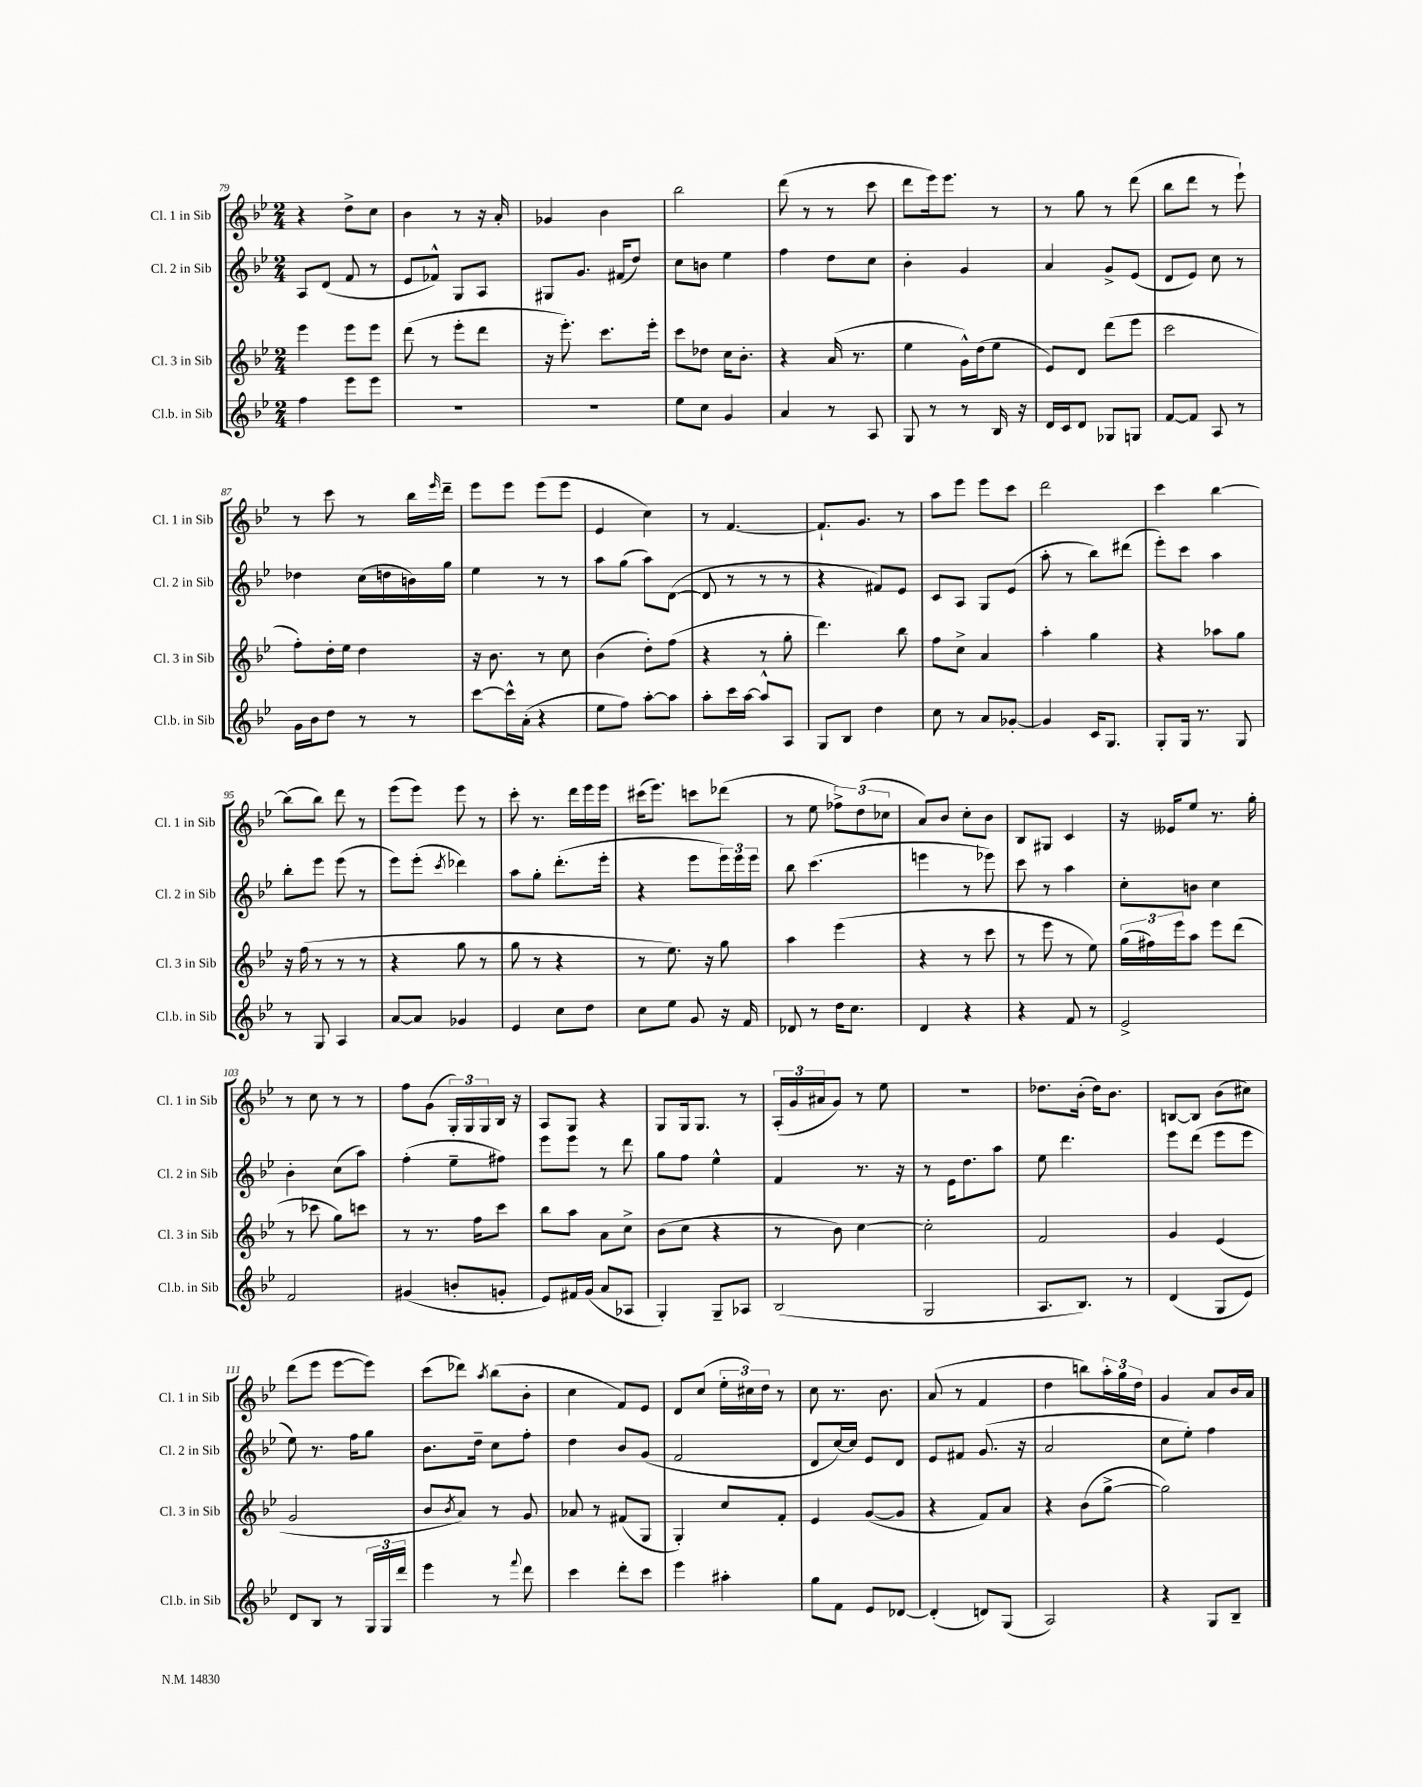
<<
\new StaffGroup <<
\new Staff = "s0" \with { instrumentName = "Cl. 1 in Sib" shortInstrumentName = "Cl. 1 in Sib" } {
    \clef treble \key bes \major \numericTimeSignature \time 2/4
    r4 d''8-> c''8 |
    bes'4 r8 r16 a'16-. |
    ges'4 bes'4 |
    bes''2 |
    d'''8( r8 r8 c'''8 |
    d'''8 ees'''16) ees'''8. r8 |
    r8 g''8 r8 d'''8( |
    bes''8 d'''8 r8 ees'''8-!) |
    r8 c'''8 r8 bes''16 \grace { ees'''16 } d'''16-- |
    ees'''8 ees'''8 ees'''8( ees'''8 |
    ees'4 c''4) |
    r8 f'4.~ |
    f'8.-! g'8. r8 |
    a''8 ees'''8 ees'''8 c'''8 |
    d'''2 |
    c'''4 bes''4~ |
    bes''8( bes''8) d'''8 r8 |
    ees'''8( ees'''8) ees'''8 r8 |
    c'''8-. r8. d'''16 ees'''16 ees'''16 |
    cis'''16( ees'''8.) c'''8 des'''8( |
    r8 ees''8 \tuplet 3/2 { fes''8->) d''8( ces''8 } |
    a'8) bes'8 c''8-. bes'8 |
    bes8 gis8 c'4 |
    r16 eeses'16 ees''8 r8. g''16-. |
    r8 c''8 r8 r8 |
    f''8 g'8( \tuplet 3/2 { g16-.) g16 g16 } bes16 r16 |
    a8 g8 r4 |
    g8 g16 g8. r8 |
    \tuplet 3/2 { a16-.( g'16 ais'16 } g'8) r8 ees''8 |
    r2 |
    des''8. bes'16-.( des''16) bes'8. |
    b8~ b8 bes'8( cis''8) |
    d'''8( ees'''8 ees'''8~ ees'''8) |
    c'''8( des'''8) \acciaccatura { a''8 } bes''8( bes'8-. |
    c''4 f'8) ees'8 |
    d'8 c''8( \tuplet 3/2 { ees''16-. cis''16) d''16 } r8 |
    c''8 r8. bes'8. |
    a'8( r8 f'4 |
    d''4 b''8) \tuplet 3/2 { a''16-. g''16 d''16 } |
    g'4 a'8 bes'16 a'16 \bar "|." |
}
\new Staff = "s1" \with { instrumentName = "Cl. 2 in Sib" shortInstrumentName = "Cl. 2 in Sib" } {
    \clef treble \key bes \major \numericTimeSignature \time 2/4
    a8 d'8( f'8 r8 |
    ees'8 fes'8-^) g8 a8 |
    gis8 g'8. fis'16( d''8) |
    c''8 b'8 ees''4 |
    f''4 d''8 c''8 |
    bes'4-. g'4 |
    a'4 g'8-> ees'8( |
    d'8 ees'8) c''8 r8 |
    des''4 c''16( d''16 b'16) g''16 |
    ees''4 r8 r8 |
    a''8 g''8( a''8) d'8~( |
    d'8 r8 r8 r8 |
    r4 fis'8) ees'8 |
    c'8 a8 g8 ees'8( |
    a''8-. r8 bes''8) dis'''8( |
    ees'''8-.) c'''8 a''4 |
    bes''8-. ees'''8 ees'''8( r8 |
    ees'''8) ees'''8-.( \acciaccatura { c'''8 } des'''4) |
    a''8 g''8-. d'''8.-.( ees'''16-. |
    r4 ees'''8 \tuplet 3/2 { ees'''16) ees'''16 ees'''16 } |
    bes''8 c'''4.( |
    e'''4 r8 ees'''8) |
    c'''8 r8 a''4 |
    c''8-. b'8 c''4 |
    bes'4-. c''8( a''8) |
    f''4-.( ees''8-- fis''8) |
    ees'''8 ees'''8 r8 d'''8 |
    g''8 f''8 ees''4-^ |
    f'4 r8. r16 |
    r8 ees'16 d''8. a''8 |
    ees''8 d'''4. |
    ees'''8 d'''8( ees'''8 ees'''8 |
    ees''8) r8. f''16 g''8 |
    bes'8. d''16-- c''8 f''8-. |
    d''4 bes'8 g'8( |
    f'2 |
    d'8 c''16~) c''16 ees'8 d'8 |
    ees'8 fis'8 g'8.( r16 |
    a'2 |
    c''8 ees''8-.) f''4 \bar "|." |
}
\new Staff = "s2" \with { instrumentName = "Cl. 3 in Sib" shortInstrumentName = "Cl. 3 in Sib" } {
    \clef treble \key bes \major \numericTimeSignature \time 2/4
    ees'''4 ees'''8 ees'''8 |
    d'''8( r8 ees'''8-. d'''8 |
    r16 ees'''8.-.) c'''8. ees'''16-. |
    c'''8 des''8 c''16 bes'8.-. |
    r4 a'16( r8. |
    ees''4 g'16-^) d''16( ees''8 |
    ees'8) d'8 d'''8( ees'''8 |
    c'''2 |
    f''8-.) d''16-. ees''16 d''4 |
    r16 bes'8. r8 c''8 |
    bes'4( d''8-.) f''8( |
    r4 r8 g''8-. |
    d'''4.) bes''8 |
    f''8 c''8-> a'4 |
    a''4-. g''4 |
    r4 aes''8 g''8 |
    r16 f''16( r8 r8 r8 |
    r4 g''8 r8 |
    g''8 r8 r4 |
    r8 ees''8.) r16 g''8 |
    a''4 ees'''4( |
    r4 r8 c'''8 |
    r8 ees'''8 r8 ees''8) |
    \tuplet 3/2 { g''16( fis''16) ees'''16 } a''8 ees'''8 d'''8( |
    r8 ces'''8 g''8) c'''8 |
    r8 r8. f''16 c'''8 |
    bes''8 a''8 a'8 c''8-> |
    bes'8( c''8 r4 |
    r8 bes'8) c''4~ |
    c''2-. |
    f'2 |
    g'4 ees'4( |
    g'2 |
    bes'8 \acciaccatura { bes'8 } a'8) r8 g'8 |
    aes'8 r8 fis'8( g8 |
    g4-.) c''8 f'8-. |
    ees'4 g'8~( g'8 |
    r4 f'8) a'8 |
    r4 bes'8( g''8~-> |
    g''2) \bar "|." |
}
\new Staff = "s3" \with { instrumentName = "Cl.b. in Sib" shortInstrumentName = "Cl.b. in Sib" } {
    \clef treble \key bes \major \numericTimeSignature \time 2/4
    f''4 ees'''8 ees'''8 |
    r2 |
    r2 |
    ees''8 c''8 g'4 |
    a'4 r8 a8 |
    g8 r8 r8 bes16 r16 |
    d'16 c'16 d'8 ges8 g8 |
    f'8~ f'8 a8 r8 |
    g'16 bes'16 d''8 r8 r8 |
    c'''8~ c'''16-^ a'16-.( r4 |
    ees''8 f''8) a''8~-. a''8 |
    a''8-. c'''16 a''16~ a''8-^ a8 |
    g8 bes8 d''4 |
    c''8 r8 a'8 ges'8~-. |
    ges'4 c'16 g8. |
    g8-. g16 r8. g8 |
    r8 g8 a4 |
    a'8~ a'8 ges'4 |
    ees'4 c''8 d''8 |
    c''8 ees''8 g'8 r16 f'16 |
    des'8 r8 d''16 c''8. |
    d'4 r4 |
    r4 f'8 r8 |
    ees'2-> |
    f'2 |
    gis'4( b'8-. g'8-. |
    ees'8) fis'16 g'16( a'8 aes8 |
    g4-.) g8-- aes8 |
    bes2( |
    g2 |
    a8. bes8.) r8 |
    d'4( g8 ees'8) |
    d'8 bes8 r8 \tuplet 3/2 { g16 g16 d'''16 } |
    ees'''4 r8 \appoggiatura { f'''8 } d'''8 |
    c'''4 d'''8-. c'''8 |
    ees'''4 ais''4-. |
    g''8 f'8 ees'8 des'8~ |
    des'4-.( d'8) g8( |
    a2) |
    r4 g8 bes8-- \bar "|." |
}
>>
>>
\layout { \context { \Score currentBarNumber = #79 } }
